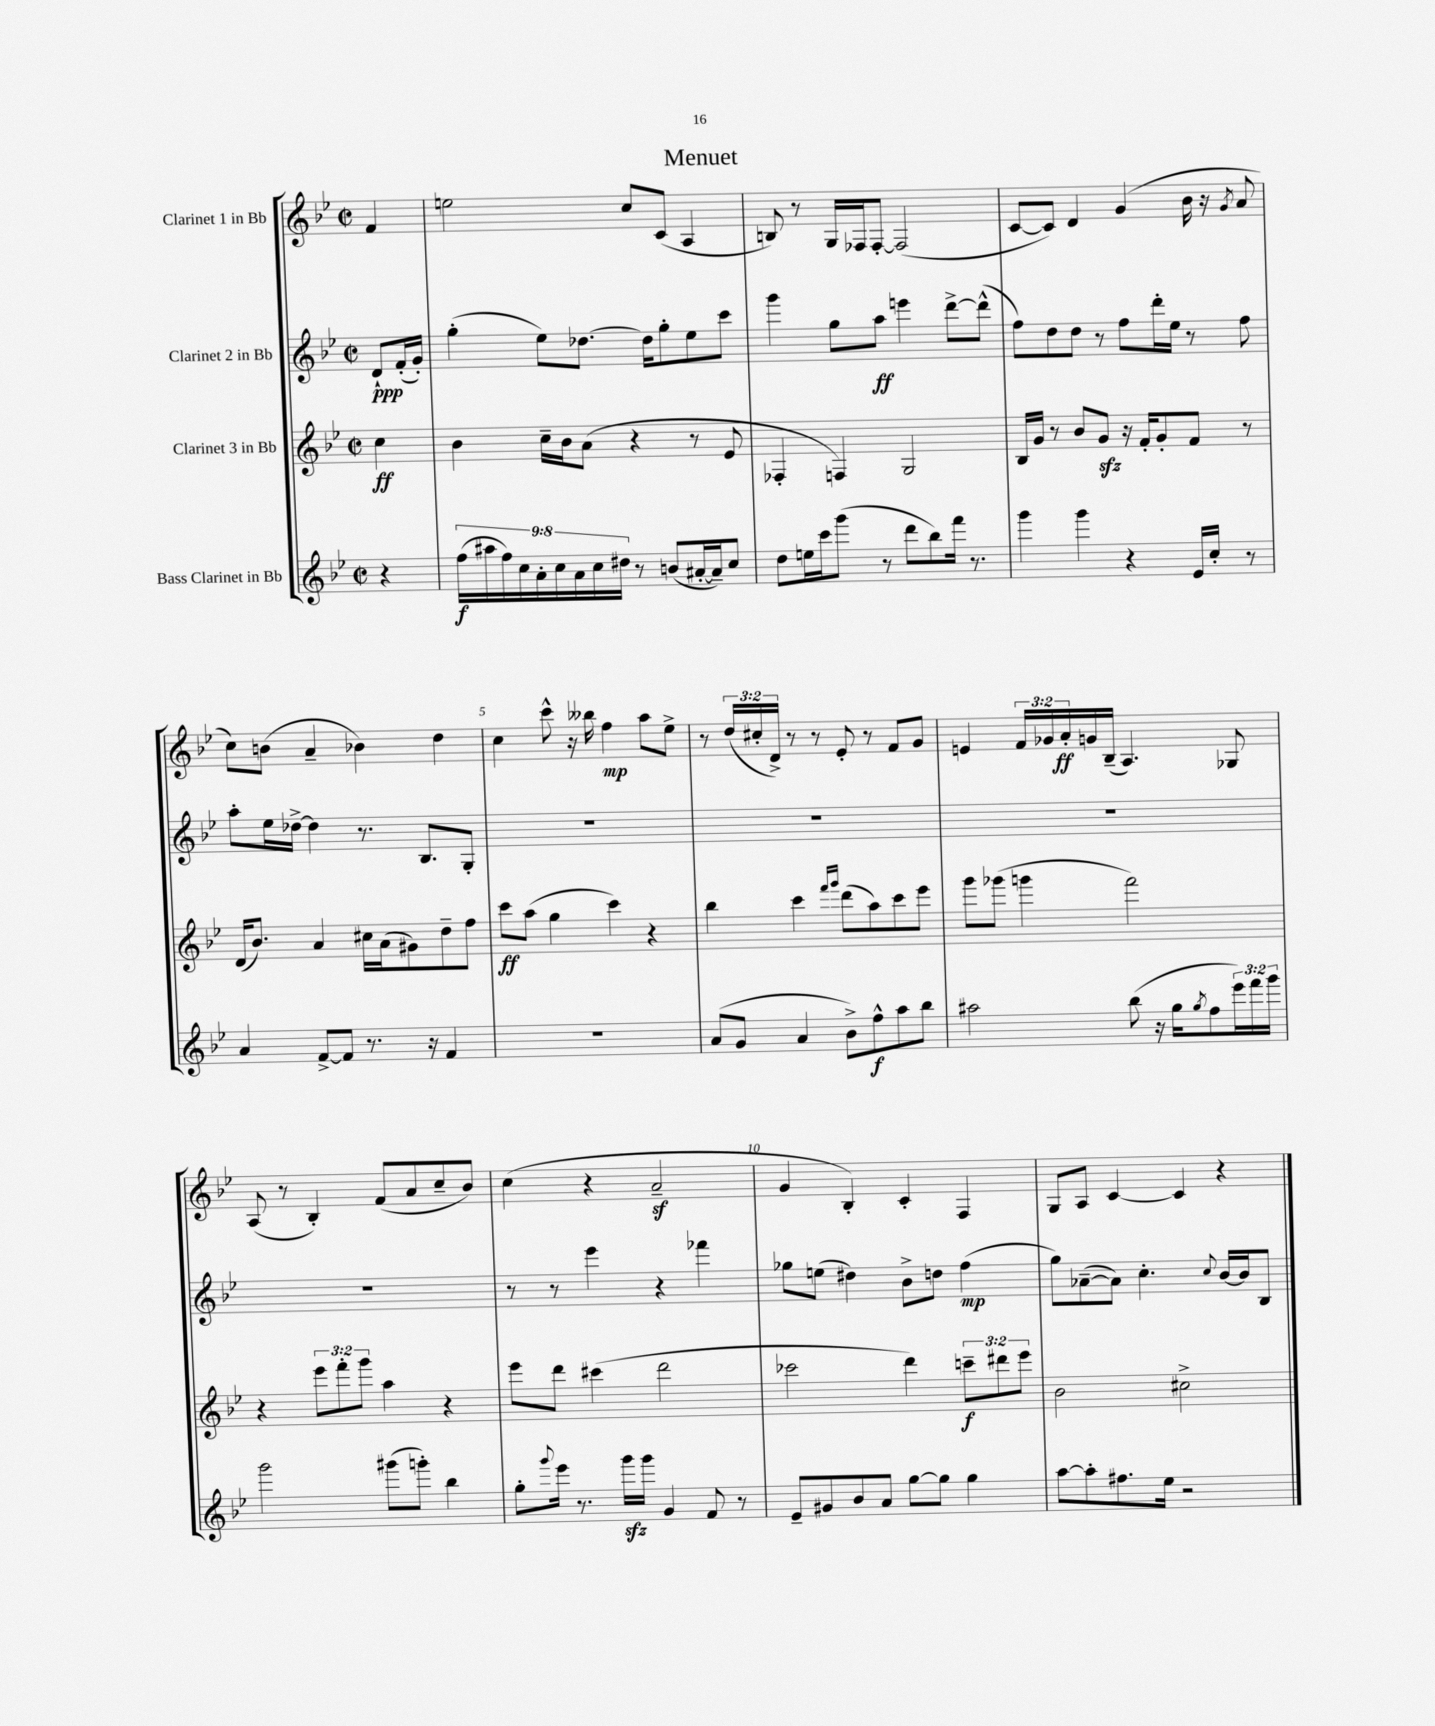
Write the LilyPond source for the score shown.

\header { title = "Menuet" }
<<
\new StaffGroup <<
\new Staff = "s0" \with { instrumentName = "Clarinet 1 in Bb" } {
    \clef treble \key bes \major \defaultTimeSignature \time 2/2 \override Staff.TupletNumber.text = #tuplet-number::calc-fraction-text \partial 4
    f'4 |
    e''2 c''8 c'8( a4 |
    b8) r8 g16 fes16 fes8~-. fes2( |
    c'8~ c'8) d'4 g'4( bes'16 r16 \acciaccatura { g'8 } a'8 |
    c''8) b'8( a'4-- bes'4) d''4 |
    c''4 c'''8-^ r16 beses''16 f''4\mp a''8 ees''8-> |
    r8 \tuplet 3/2 { d''16( cis''16-. d'16->) } r8 r8 ees'8-. r8 f'8 g'8 |
    e'4 \tuplet 3/2 { f'16 ges'16 a'16-.\ff } g'16 bes16--( a4.) ges8 |
    a8( r8 bes4-.) f'8( a'8 c''8-- bes'8) |
    c''4( r4 a'2--\sf |
    g'4 bes4-.) c'4-. f4 |
    g8 a8 c'4~ c'4 r4 \bar "|." |
}
\new Staff = "s1" \with { instrumentName = "Clarinet 2 in Bb" } {
    \clef treble \key bes \major \defaultTimeSignature \time 2/2 \partial 4
    d'8-!\ppp f'16-.( g'16-.) |
    g''4-.( ees''8) des''8.~ des''16 g''8-. ees''8 c'''8 |
    g'''4 g''8 a''8\ff e'''4 d'''8~-> d'''8-^( |
    f''8) d''8 d''8 r8 f''8 d'''16-. ees''16 r8 f''8 |
    a''8-. ees''16 des''16~-> des''4 r8. bes8. g8-. |
    R1 |
    R1 |
    R1 |
    R1 |
    r8 r8 ees'''4 r4 fes'''4 |
    ges''8 e''8( dis''4) bes'8-> d''8 f''4\mp( |
    g''8) aes'8~--( aes'8) c''4.-. \appoggiatura { c''8 } bes'16~ bes'16 bes8 \bar "|." |
}
\new Staff = "s2" \with { instrumentName = "Clarinet 3 in Bb" } {
    \clef treble \key bes \major \defaultTimeSignature \time 2/2 \override Staff.TupletNumber.text = #tuplet-number::calc-fraction-text \partial 4
    c''4\ff |
    bes'4 c''16-- bes'16 a'8( r4 r8 ees'8 |
    fes4-. f4) g2 |
    bes16 g'16 r8 bes'8 g'8\sfz r16 f'16-. g'8-. f'8 r8 |
    d'16( bes'8.) a'4 cis''16 a'16( gis'8) d''8-- f''8 |
    c'''8\ff a''8( g''4 c'''4) r4 |
    bes''4 c'''4 \grace { f'''16 g'''16 } d'''8( a''8) c'''8 ees'''8 |
    g'''8 ges'''8( g'''4 f'''2) |
    r4 \tuplet 3/2 { ees'''8 f'''8-. g'''8 } a''4 r4 |
    ees'''8 d'''8 cis'''4( d'''2 |
    ces'''2 d'''4) \tuplet 3/2 { c'''8--\f dis'''8 ees'''8 } |
    bes'2 cis''2-> \bar "|." |
}
\new Staff = "s3" \with { instrumentName = "Bass Clarinet in Bb" } {
    \clef treble \key bes \major \defaultTimeSignature \time 2/2 \override Staff.TupletNumber.text = #tuplet-number::calc-fraction-text \partial 4
    r4 |
    \tuplet 9/8 { f''16\f( ais''16 f''16) c''16 a'16-. c''16 a'16 c''16 dis''16 } r8 b'8( ais'16~-. ais'16--) c''8 |
    d''8 e''16 c'''16 g'''8( r8 d'''8 bes''8) f'''16 r8. |
    g'''4 g'''4 r4 ees'16 c''16-. r8 |
    a'4 f'8~-> f'8 r8. r16 f'4 |
    R1 |
    a'8( g'8 a'4 bes'8->) f''8-^\f a''8 bes''8 |
    ais''2 bes''8( r16 g''16 \acciaccatura { g''8 } f''8 \tuplet 3/2 { ees'''16) f'''16 g'''16 } |
    g'''2 gis'''8( g'''8-.) bes''4 |
    g''8-. \appoggiatura { g'''8 } ees'''16 r8. g'''16\sfz g'''16 g'4 f'8 r8 |
    ees'8-- gis'8 bes'8 a'8 g''8~ g''8 g''4 |
    a''8~ a''8-. fis''8. ees''16 r2 \bar "|." |
}
>>
>>
\layout { \context { \Score \override BarNumber.break-visibility = ##(#f #t #t) barNumberVisibility = #(every-nth-bar-number-visible 5) } }
